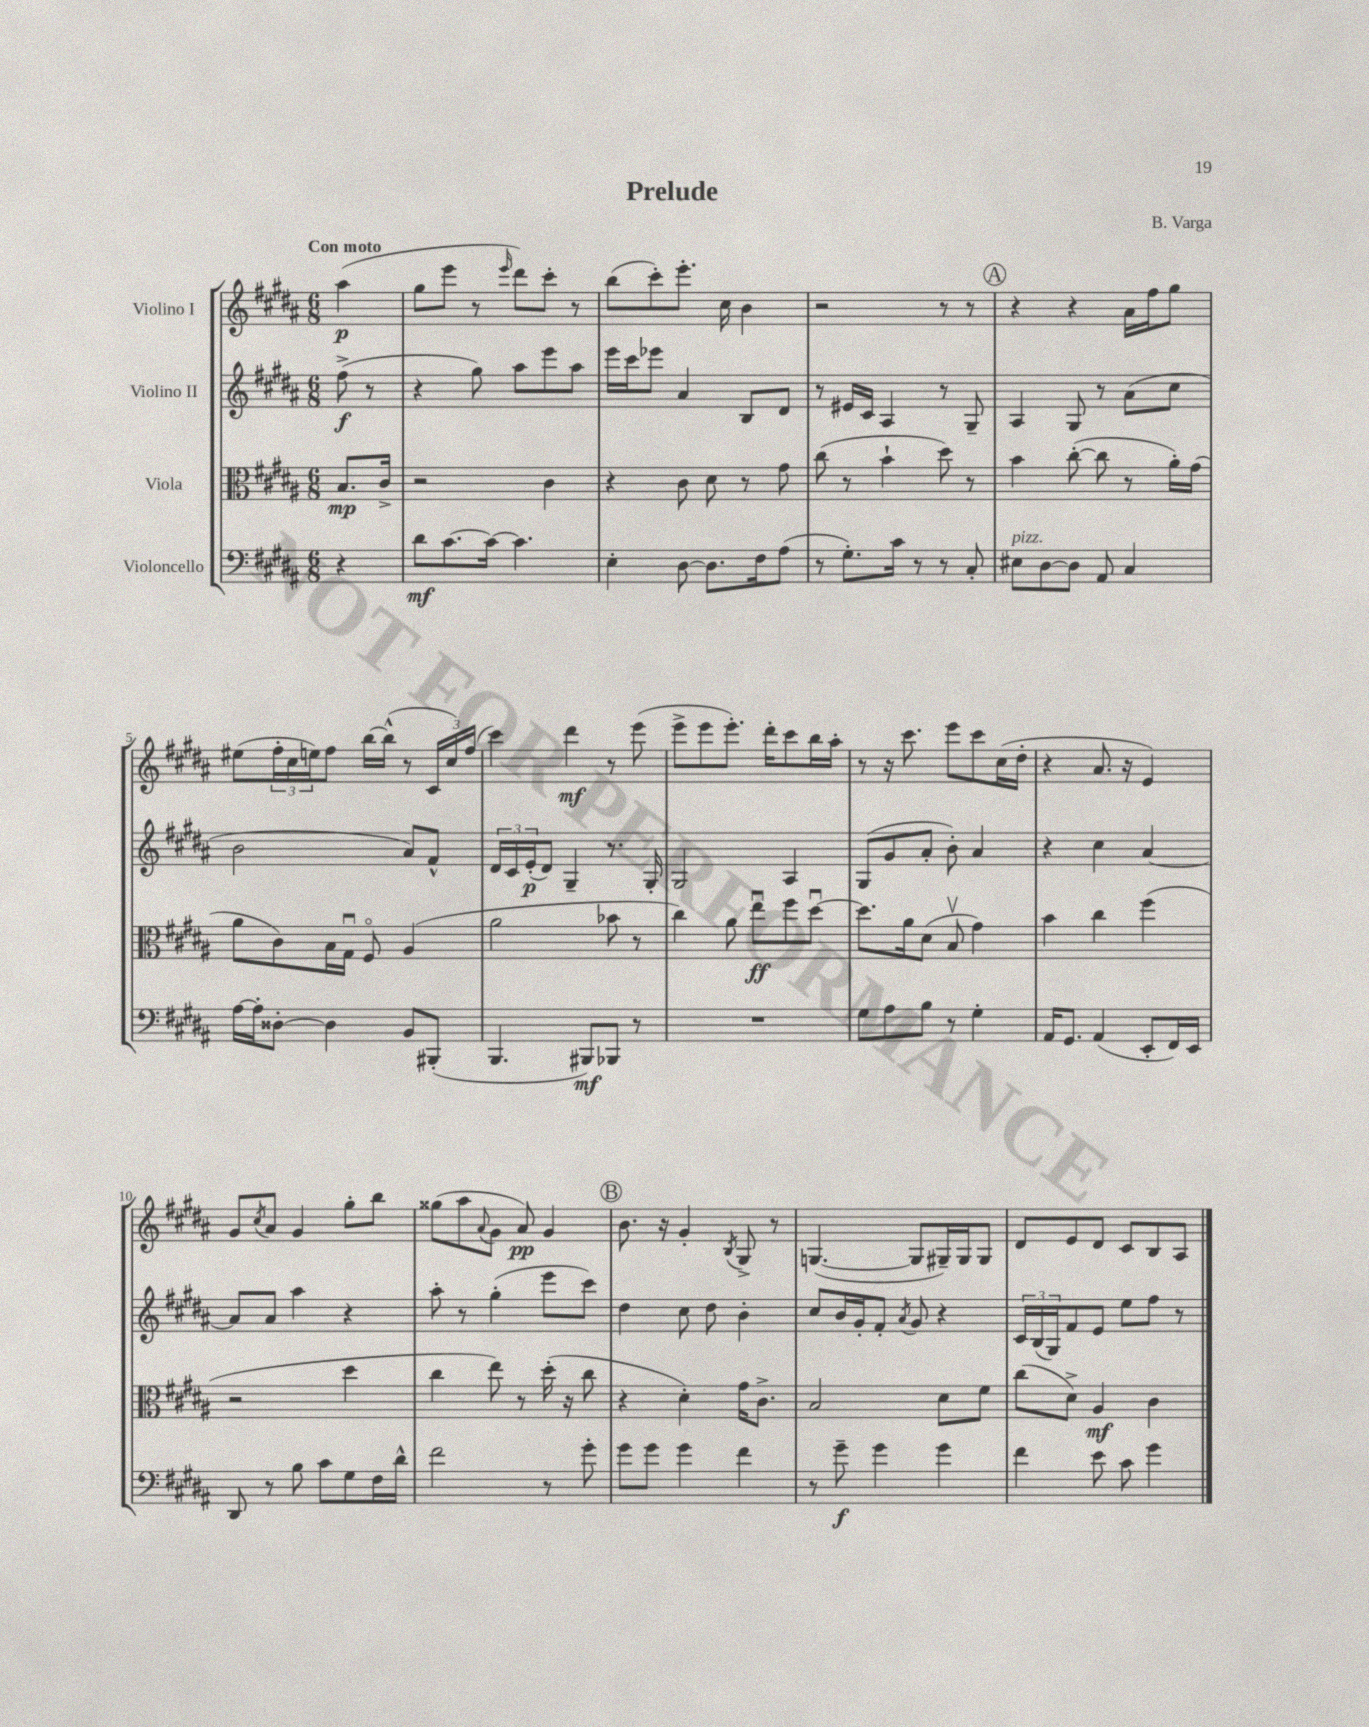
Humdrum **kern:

**kern	**dynam	**kern	**dynam	**kern	**dynam	**kern	**dynam
*part4	*part4	*part3	*part3	*part2	*part2	*part1	*part1
*staff4	*staff4	*staff3	*staff3	*staff2	*staff2	*staff1	*staff1
*I"Violoncello	*	*I"Viola	*	*I"Violino II	*	*I"Violino I	*
*clefF4	*	*clefC3	*	*clefG2	*	*clefG2	*
*k[f#c#g#d#a#]	*	*k[f#c#g#d#a#]	*	*k[f#c#g#d#a#]	*	*k[f#c#g#d#a#]	*
*M6/8	*	*M6/8	*	*M6/8	*	*M6/8	*
=	=	=	=	=	=	=	=
!	!	!	!	!	!	!LO:TX:a:B:t=Con moto	!
4r	.	8.B/L	mp	(8ff#^\	f	(4aa#\	p
.	.	.	.	8r	.	.	.
.	.	16c#^/Jk	.	.	.	.	.
=1	=1	=1	=1	=1	=1	=1	=1
8d#\L	mf	2r	.	4r	.	8gg#\L	.
[8.c#\	.	.	.	.	.	8eee\J	.
.	.	.	.	8gg#\)	.	8r	.
16c#\Jk_	.	.	.	.	.	.	.
.	.	.	.	.	.	16qqeee/	.
4.c#\]	.	.	.	8aa#\L	.	8ddd#\L)	.
.	.	4c#\	.	8eee\	.	8ccc#'\J	.
.	.	.	.	8aa#\J	.	8r	.
=2	=2	=2	=2	=2	=2	=2	=2
4E'\	.	4r	.	16eee\LL	.	(8bb\L	.
.	.	.	.	16ccc#\J	.	.	.
.	.	.	.	8eee-X\J	.	8ccc#'\)	.
[8D#\	.	8c#\	.	4a#/	.	8.eee'\J	.
8.D#\L]	.	8d#\	.	.	.	.	.
.	.	.	.	.	.	16cc#\	.
.	.	8r	.	8B/L	.	4b\	.
16F#\k	.	.	.	.	.	.	.
(8A#\J	.	8g#\	.	8d#/J	.	.	.
=3	=3	=3	=3	=3	=3	=3	=3
8r	.	(8cc#\	.	8r	.	2r	.
8.G#'\L)	.	8r	.	16e#X/LL	.	.	.
.	.	.	.	16c#/JJ	.	.	.
.	.	4b`\	.	4A#/	.	.	.
16c#\Jk	.	.	.	.	.	.	.
8r	.	.	.	.	.	.	.
8r	.	8dd#\)	.	8r	.	8r	.
8C#'/	.	8r	.	8G#~/	.	8r	.
!!LO:REH:place=s1:t=A
=4	=4	=4	=4	=4	=4	=4	=4
!LO:TX:a:i:t=pizz.	!	!	!	!	!	!	!
8E#X\L	.	4b\	.	4A#/	.	4r	.
[8D#\	.	.	.	.	.	.	.
8D#\J]	.	([8cc#'\	.	8G#/	.	4r	.
8AA#/	.	8cc#\]	.	8r	.	.	.
4C#/	.	8r	.	(8a#\L	.	16a#\LL	.
.	.	.	.	.	.	16ff#\J	.
.	.	16a#'\LL)	.	8cc#\J	.	8gg#\J	.
.	.	(16g#\JJ	.	.	.	.	.
!!LO:LB:g=z
=5	=5	=5	=5	=5	=5	=5	=5
[16A#\LL	.	8a#\L	.	2b\	.	(8ee#X\L	.
16A#'\J]	.	.	.	.	.	.	.
[8D##X'\J	.	8c#\)	.	.	.	24ff#'\L	.
.	.	.	.	.	.	24cc#\	.
.	.	.	.	.	.	24een\J)	.
4D##\]	.	16B\L	.	.	.	8ff#\J	.
.	.	16G#u\JJ	.	.	.	.	.
.	.	8F#/	.	.	.	[16bb\LL	.
.	.	.	.	.	.	(16bb^^\JJ]	.
8BB/L	.	(4A#/	.	8a#/L)	.	8r	.
(8BBB#X'/J	.	.	.	8f#^^/J	.	24c#/LL	.
.	.	.	.	.	.	24cc#/)	.
.	.	.	.	.	.	(24ff#/JJ	.
=6	=6	=6	=6	=6	=6	=6	=6
4.BBB/	.	2a#\	.	24d#/LL	.	4ccc#\)	.
.	.	.	.	24c#/	.	.	.
.	.	.	.	(24e'/J	p	.	.
.	.	.	.	8d#/J)	.	.	.
.	.	.	.	4G#~/	.	4ddd#\	mf
8BBB#X/L)	mf	.	.	.	.	.	.
8BBB-X/J	.	8b-X\	.	8.r	.	8r	.
8r	.	8r	.	.	.	(8eee\	.
.	.	.	.	16G#'/	.	.	.
=7	=7	=7	=7	=7	=7	=7	=7
2.r	.	4cc#\)	.	2G#/	.	8eee^\L	.
.	.	.	.	.	.	8eee\	.
.	.	8a#\	.	.	.	8.eee'\J)	.
.	.	8eeu\L	ff	.	.	.	.
.	.	.	.	.	.	16ddd#'\KL	.
.	.	8ff#\	.	4A#/	.	8ccc#\	.
.	.	[8dd#u\J	.	.	.	16bb\L	.
.	.	.	.	.	.	16aa#'\JJ	.
=8	=8	=8	=8	=8	=8	=8	=8
8G#\L	.	8.dd#\L]	.	(8G#/L	.	8r	.
8A#\	.	.	.	8g#/	.	16r	.
.	.	16a#\k	.	.	.	8.ccc#\	.
8B\J	.	(8d#\J	.	8a#'/J	.	.	.
8r	.	8Bv/	.	8b'\)	.	8eee\L	.
4G#'\	.	4g#\)	.	4a#/	.	8ccc#\	.
.	.	.	.	.	.	(16cc#\L	.
.	.	.	.	.	.	16dd#'\JJ	.
=9	=9	=9	=9	=9	=9	=9	=9
16AA#/KL	.	4b\	.	4r	.	4r	.
8.GG#/J	.	.	.	.	.	.	.
(4AA#/	.	4cc#\	.	4cc#\	.	8.a#/	.
.	.	.	.	.	.	16r	.
8EE'/L	.	(4ff#\	.	[4a#/	.	4e/)	.
16FF#/L)	.	.	.	.	.	.	.
16EE/JJ	.	.	.	.	.	.	.
!!LO:LB:g=z
=10	=10	=10	=10	=10	=10	=10	=10
8DD#/	.	2r	.	8a#/L]	.	8g#/L	.
.	.	.	.	.	.	8qcc#/	.
8r	.	.	.	8a#/J	.	8a#/J	.
8B\	.	.	.	4aa#\	.	4g#/	.
8c#\L	.	.	.	.	.	.	.
8G#\	.	4dd#\	.	4r	.	8gg#'\L	.
16F#\L	.	.	.	.	.	8bb\J	.
16d#^^\JJ	.	.	.	.	.	.	.
=11	=11	=11	=11	=11	=11	=11	=11
2f#\	.	4cc#\	.	8aa#'\	.	(8gg##X\L	.
.	.	.	.	8r	.	8aa#\	.
.	.	.	.	.	.	8qqa#/	.
.	.	8ee\)	.	(4gg#'\	.	8g#\J	.
.	.	8r	.	.	.	8a#/)	pp
8r	.	(16dd#'\	.	8eee\L	.	4g#/	.
.	.	16r	.	.	.	.	.
8g#'\	.	8cc#\	.	8ccc#\J)	.	.	.
!!LO:REH:place=s1:t=B
=12	=12	=12	=12	=12	=12	=12	=12
8g#\L	.	4r	.	4dd#\	.	8.b\	.
8g#\J	.	.	.	.	.	.	.
.	.	.	.	.	.	16r	.
4g#\	.	4d#'\)	.	8cc#\	.	4g#'/	.
.	.	.	.	8dd#\	.	.	.
.	.	.	.	.	.	8qB/	.
4f#\	.	16g#\KL	.	4b'\	.	8G#^/	.
.	.	8.c#^\J	.	.	.	.	.
.	.	.	.	.	.	8r	.
=13	=13	=13	=13	=13	=13	=13	=13
8r	.	2B/	.	8cc#/L	.	([4.Gn/	.
8g#~\	f	.	.	16b/L	.	.	.
.	.	.	.	16g#'/J	.	.	.
4g#\	.	.	.	8f#'/J	.	.	.
.	.	.	.	8qa#/	.	.	.
.	.	.	.	8g#/	.	8G/L]	.
4g#\	.	8d#\L	.	4r	.	16G#X~/L)	.
.	.	.	.	.	.	16G#/J	.
.	.	8f#\J	.	.	.	8G#/J	.
=14	=14	=14	=14	=14	=14	=14	=14
4f#\	.	(8cc#\L	.	24c#/LL	.	8d#/L	.
.	.	.	.	(24B/	.	.	.
.	.	.	.	24G#/J)	.	.	.
.	.	8d#^\J)	.	8f#/	.	8e/	.
8e\	.	4A#/	mf	8e/J	.	8d#/J	.
8c#\	.	.	.	8ee\L	.	8c#/L	.
4g#\	.	4c#\	.	8ff#\J	.	8B/	.
.	.	.	.	8r	.	8A#/J	.
==	==	==	==	==	==	==	==
*-	*-	*-	*-	*-	*-	*-	*-
